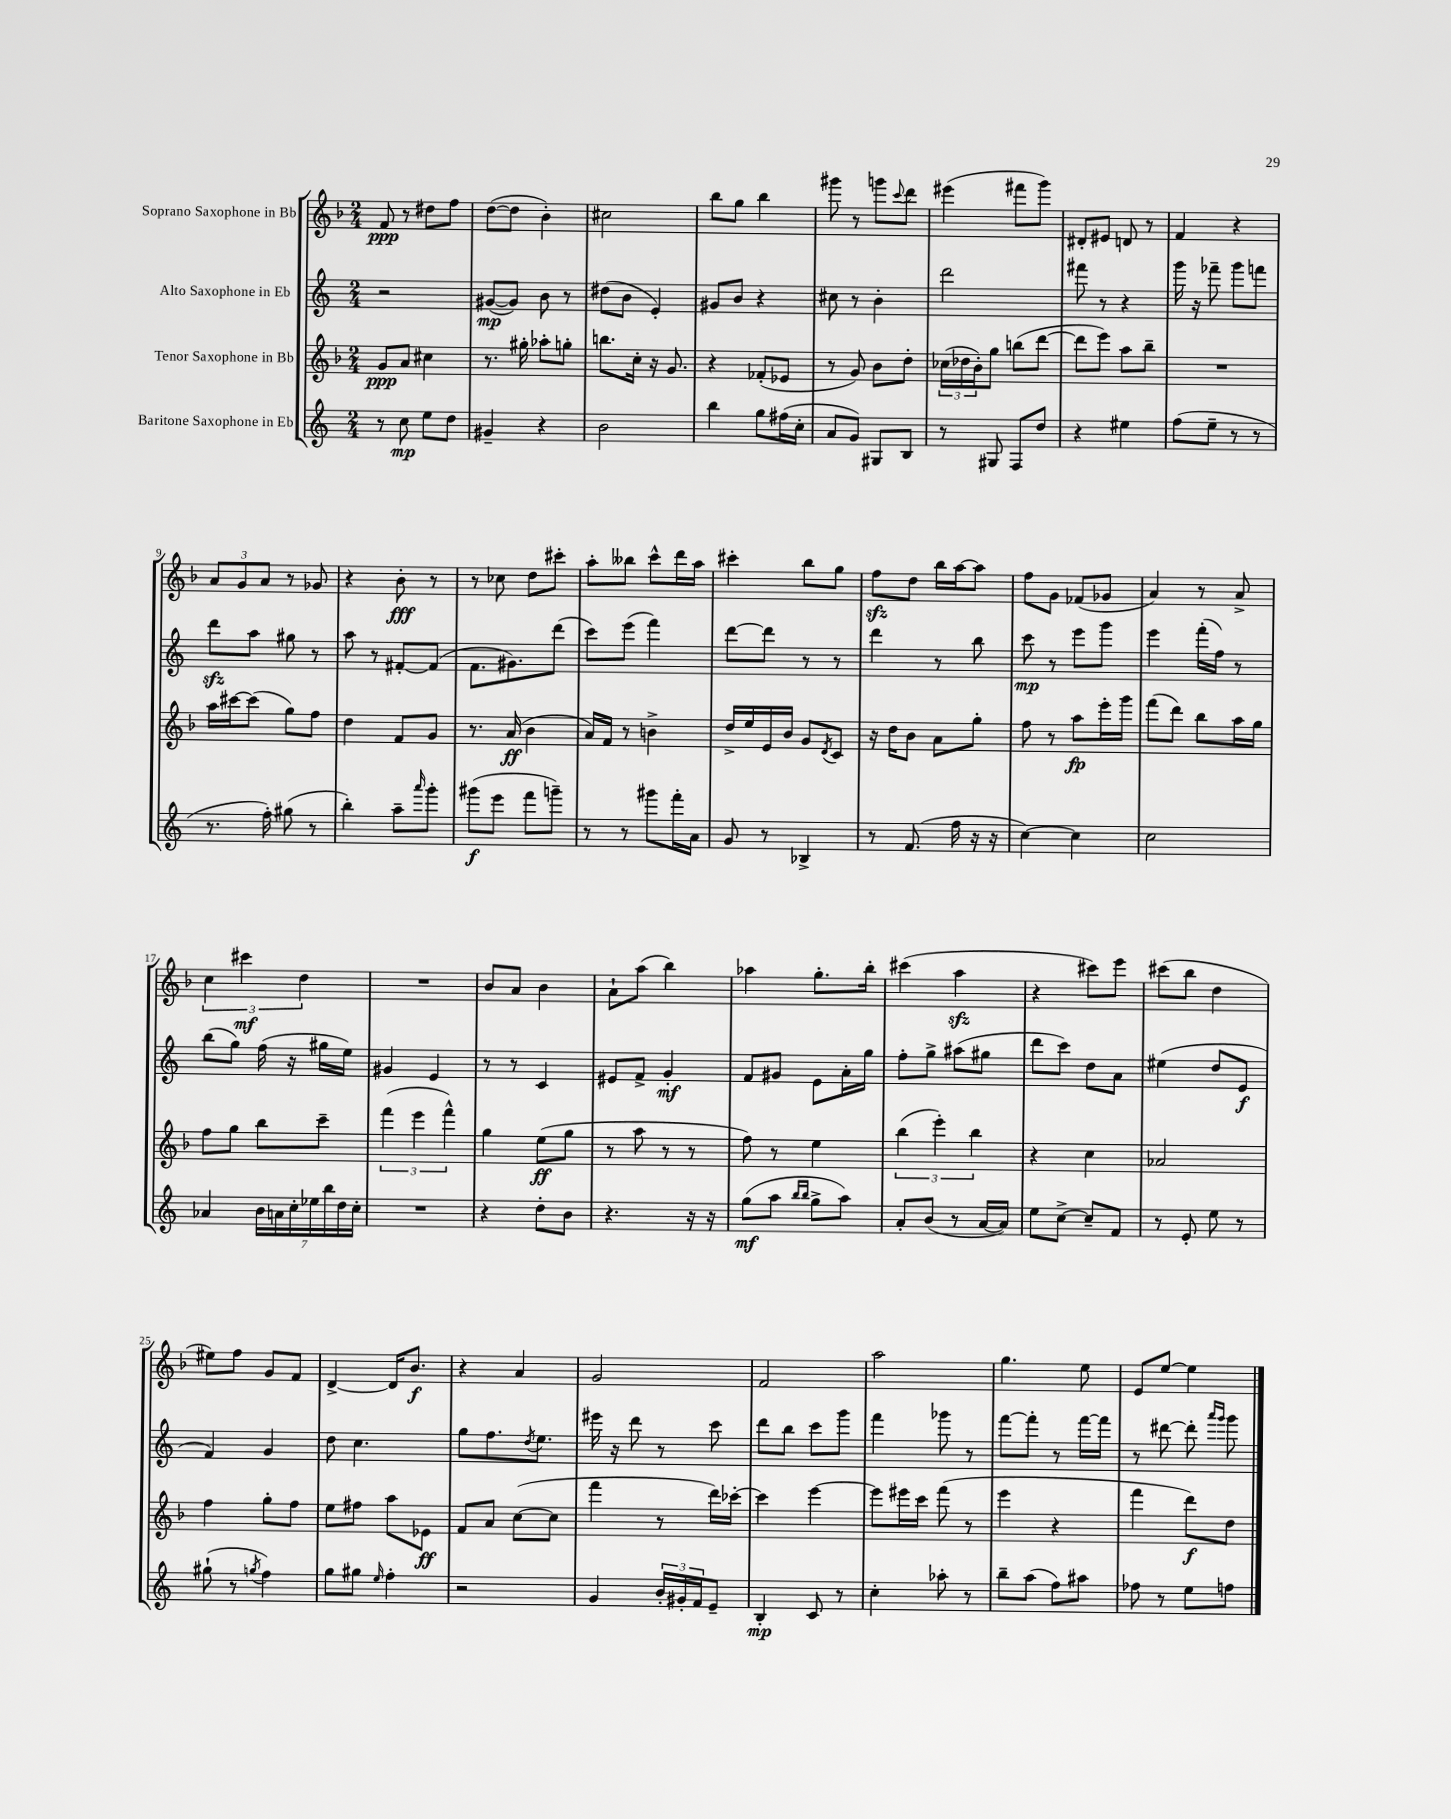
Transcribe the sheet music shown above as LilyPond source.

<<
\new StaffGroup <<
\new Staff = "s0" \with { instrumentName = "Soprano Saxophone in Bb" } {
    \clef treble \key f \major \numericTimeSignature \time 2/4
    f'8\ppp r8 dis''8 f''8 |
    d''8~( d''8 bes'4-.) |
    cis''2 |
    bes''8 g''8 bes''4 |
    gis'''8 r8 g'''8 \appoggiatura { c'''8 } d'''8 |
    eis'''4( fis'''8 g'''8) |
    dis'8-. eis'8 d'8 r8 |
    f'4 r4 |
    \tuplet 3/2 { a'8 g'8 a'8 } r8 ges'8 |
    r4 bes'8-.\fff r8 |
    r8 ces''8 d''8 cis'''8-. |
    a''8-. beses''8 c'''8-^ d'''16 a''16 |
    cis'''4-. bes''8 g''8 |
    f''8\sfz d''8 bes''16 a''16~ a''8 |
    f''8 g'8 fes'8( ges'8 |
    a'4) r8 a'8-> |
    \tuplet 3/2 { c''4 cis'''4\mf d''4 } |
    R2 |
    bes'8 a'8 bes'4 |
    a'8-! a''8( bes''4) |
    aes''4 g''8.-. bes''16-. |
    cis'''4( a''4\sfz |
    r4 cis'''8) e'''8 |
    cis'''8( bes''8 d''4 |
    eis''8) f''8 g'8 f'8 |
    d'4~-> d'16 bes'8.\f |
    r4 a'4 |
    g'2 |
    f'2 |
    a''2 |
    g''4. e''8 |
    e'8 e''8~ e''4 \bar "|." |
}
\new Staff = "s1" \with { instrumentName = "Alto Saxophone in Eb" } {
    \clef treble \key c \major \numericTimeSignature \time 2/4
    r2 |
    gis'8~\mp( gis'8) b'8 r8 |
    dis''8( b'8 e'4-.) |
    gis'8 b'8 r4 |
    cis''8 r8 b'4-. |
    d'''2 |
    fis'''8 r8 r4 |
    g'''16 r16 fes'''8-- g'''8 f'''8 |
    d'''8\sfz a''8 gis''8 r8 |
    a''8 r8 fis'8~-. fis'8( |
    f'8. gis'8.) d'''8( |
    c'''8) e'''8( f'''4) |
    d'''8~ d'''8 r8 r8 |
    d'''4 r8 b''8 |
    c'''8\mp r8 e'''8 g'''8 |
    e'''4 f'''16-.( f''16) r8 |
    b''8( g''8) f''16( r16 gis''16 e''16) |
    gis'4 e'4 |
    r8 r8 c'4 |
    eis'8 f'8-> g'4-.\mf |
    f'8 gis'8 e'8 a'16-. g''16 |
    f''8-. g''8-> ais''8( gis''8 |
    d'''8 c'''8) d''8 a'8 |
    eis''4( d''8 e'8\f |
    f'4) g'4 |
    d''8 c''4. |
    g''8 f''8. \acciaccatura { d''8 } e''8. |
    eis'''16 r16 d'''8 r8 c'''8 |
    d'''8 b''8 c'''8 g'''8 |
    f'''4 ges'''8 r8 |
    f'''8~ f'''8-. r8 f'''16~ f'''16 |
    r8 dis'''8~ dis'''8-. \grace { a'''16 g'''16 } g'''8 \bar "|." |
}
\new Staff = "s2" \with { instrumentName = "Tenor Saxophone in Bb" } {
    \clef treble \key f \major \numericTimeSignature \time 2/4
    g'8\ppp a'8 cis''4 |
    r8. gis''16-. aes''8-. g''8-. |
    b''8. c''16-. r16 g'8. |
    r4 fes'8-.( ees'8 |
    r8 g'8) bes'8 d''8-. |
    \tuplet 3/2 { ces''16( des''16 bes'16-.) } g''8 b''8( d'''8~ |
    d'''8 e'''8) a''8 bes''8-- |
    R2 |
    a''16 cis'''16~ cis'''8( g''8) f''8 |
    d''4 f'8 g'8 |
    r8. a'16\ff( bes'4 |
    a'16) f'16 r8 b'4-> |
    d''16-> e''16 e'16 bes'16 g'8 \acciaccatura { d'8 } c'8 |
    r16 d''16 bes'8 a'8 g''8-. |
    f''8 r8 a''8\fp e'''16-. g'''16 |
    f'''8( d'''8) bes''8 a''16 g''16 |
    f''8 g''8 bes''8 c'''8-- |
    \tuplet 3/2 { f'''4( e'''4 f'''4-^) } |
    g''4 e''8\ff( g''8 |
    r8 a''8 r8 r8 |
    f''8) r8 e''4 |
    \tuplet 3/2 { bes''4( e'''4-.) bes''4 } |
    r4 c''4 |
    aes'2 |
    f''4 g''8-. f''8 |
    e''8 fis''8 a''8 ees'8\ff |
    f'8 a'8 c''8~( c''8 |
    f'''4 r8 d'''16) ces'''16~-. |
    ces'''4 e'''4~ |
    e'''8 eis'''16 c'''16 f'''8( r8 |
    e'''4 r4 |
    f'''4 d'''8\f) d''8 \bar "|." |
}
\new Staff = "s3" \with { instrumentName = "Baritone Saxophone in Eb" } {
    \clef treble \key c \major \numericTimeSignature \time 2/4
    r8 c''8\mp e''8 d''8 |
    gis'4-- r4 |
    b'2 |
    b''4 g''8 fis''16( c''16-. |
    a'8 g'8) gis8 b8 |
    r8 gis8 f8 d''8 |
    r4 eis''4 |
    f''8( e''8-- r8 r8 |
    r8. f''16-.) gis''8( r8 |
    b''4-.) a''8-- \grace { a'''16 } g'''8-. |
    gis'''8\f( e'''8 f'''8 g'''8--) |
    r8 r8 gis'''8 f'''16-. a'16 |
    g'8 r8 bes4-> |
    r8 f'8.( f''16 r16 r16 |
    c''4~) c''4 |
    c''2 |
    aes'4 \tuplet 7/4 { b'16 a'16 c''16-. ees''16 b''16 d''16 c''16-. } |
    R2 |
    r4 d''8-. b'8 |
    r4. r16 r16 |
    g''8\mf( a''8 \grace { b''16 b''16 } g''8-> a''8) |
    a'8-. b'8( r8 a'16~ a'16) |
    e''8 c''8~-> c''8-- f'8 |
    r8 e'8-. e''8 r8 |
    gis''8-!( r8 \acciaccatura { g''8 } f''4) |
    g''8 gis''8 \grace { e''16 } f''4-. |
    r2 |
    g'4 \tuplet 3/2 { b'16-. gis'16-. f'16 } e'8-- |
    b4-.\mp c'8 r8 |
    c''4-. aes''8-. r8 |
    b''8-- a''8( f''8) ais''8 |
    fes''8 r8 e''8 f''8 \bar "|." |
}
>>
>>
